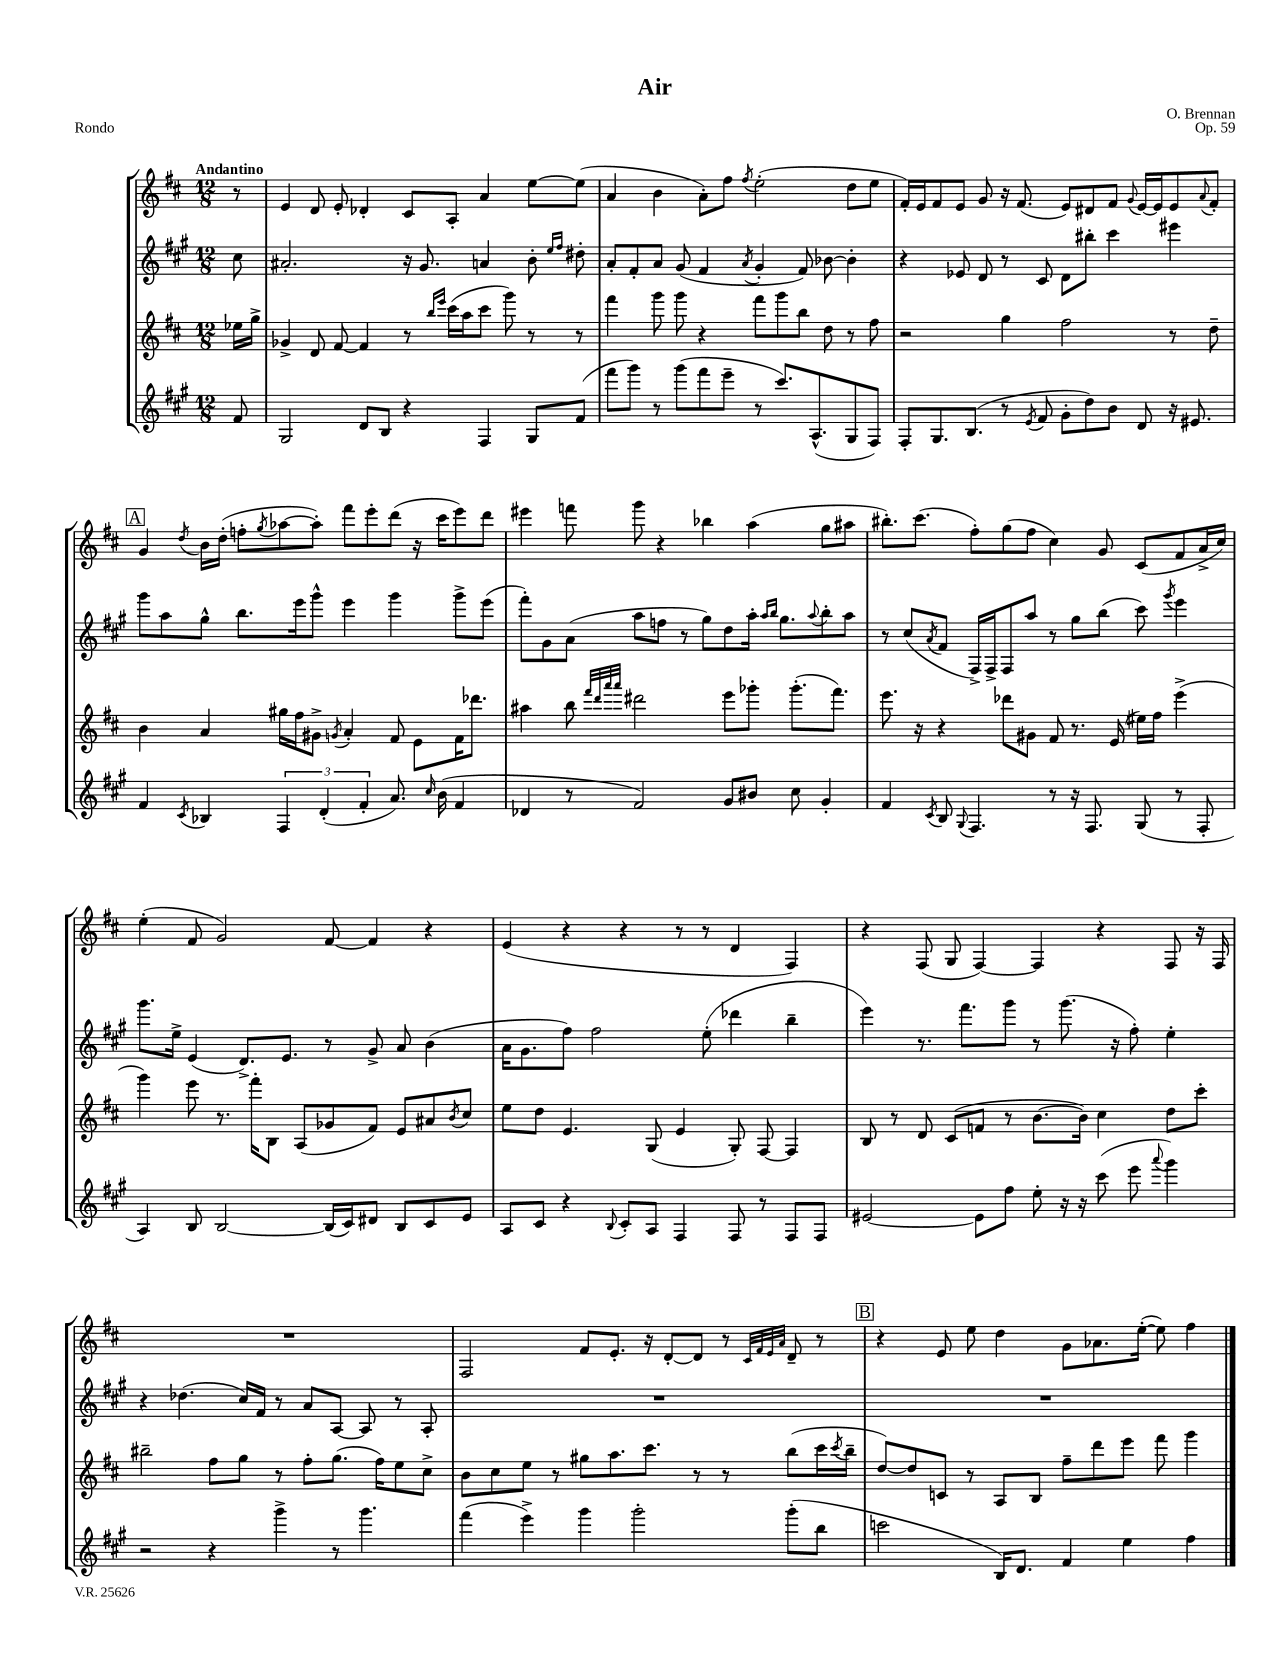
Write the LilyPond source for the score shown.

\header { title = "Air" composer = "O. Brennan" opus = "Op. 59" piece = "Rondo" }
<<
\new StaffGroup <<
\new Staff = "s0" {
    \clef treble \key d \major \numericTimeSignature \time 12/8 \partial 8 \tempo "Andantino"
    r8 |
    e'4 d'8 e'8-. des'4-. cis'8 a8-. a'4 e''8~ e''8( |
    a'4 b'4 a'8-.) fis''8 \acciaccatura { fis''8 } e''2-.( d''8 e''8 |
    fis'16-.) e'16 fis'8 e'8 g'8 r16 fis'8.( e'8) dis'8 fis'8 \appoggiatura { g'8 } e'16~ e'16 e'8 \appoggiatura { a'8 } fis'8-. |
    \mark \markup { \box "A" } g'4 \acciaccatura { d''8 } b'16 d''16-.( f''8-. \acciaccatura { g''8 } aes''8~ aes''8-.) fis'''8 e'''8-. d'''8( r16 cis'''16 e'''8) d'''8 |
    eis'''4 f'''8 g'''8 r4 bes''4 a''4( g''8 ais''8 |
    bis''8.-.) cis'''8.( fis''8-.) g''8( fis''8 cis''4) g'8 cis'8( fis'8 a'16-> cis''16) |
    e''4-.( fis'8 g'2) fis'8~ fis'4 r4 |
    e'4( r4 r4 r8 r8 d'4 fis4) |
    r4 fis8( g8 fis4~) fis4 r4 fis8 r16 fis16 |
    R1. |
    fis2 fis'8 e'8.-. r16 d'8~-. d'8 r8 \grace { cis'32 fis'32 e'32 a'32 } d'8-- r8 |
    \mark \markup { \box "B" } r4 e'8 e''8 d''4 g'8 aes'8. e''16~-.( e''8) fis''4 \bar "|." |
}
\new Staff = "s1" {
    \clef treble \key a \major \numericTimeSignature \time 12/8 \partial 8
    cis''8 |
    ais'2.-. r16 gis'8. a'4 b'8-. \grace { e''16 fis''16 } dis''8-. |
    a'8-. fis'8-. a'8 gis'8( fis'4 \acciaccatura { a'8 } gis'4-. fis'8) bes'8~ bes'4-. |
    r4 ees'8 d'8 r8 cis'8 d'8 bis''8-. cis'''4 eis'''4 |
    \mark \markup { \box "A" } gis'''8 a''8 gis''8-^ b''8. e'''16 gis'''8-^ e'''4 gis'''4 gis'''8-> e'''8( |
    fis'''8-.) gis'8 a'8( a''8 f''8 r8 gis''8) d''8 a''16-. \grace { a''16 b''16 } gis''8. \appoggiatura { a''8 } b''8-. a''8 |
    r8 cis''8( \acciaccatura { a'8 } fis'8 fis16->) fis16-> fis8 a''8 r8 gis''8 b''8( cis'''8) \acciaccatura { gis'''8 } e'''4 |
    gis'''8. e''16-> e'4( d'8.->) e'8. r8 gis'8-> a'8 b'4( |
    a'16 gis'8. fis''8) fis''2 e''8-.( des'''4 b''4-- |
    e'''4) r8. fis'''8. gis'''8 r8 gis'''8.( r16 fis''8-.) e''4-. |
    r4 des''4.( cis''16) fis'16 r8 a'8 a8~ a8 r8 a8-. |
    R1. |
    \mark \markup { \box "B" } R1. \bar "|." |
}
\new Staff = "s2" {
    \clef treble \key d \major \numericTimeSignature \time 12/8 \partial 8
    ees''16 g''16-> |
    ges'4-> d'8 fis'8~ fis'4 r8 \grace { b''16 e'''16 } cis'''16( a''16 cis'''8 g'''8) r8 r8 |
    fis'''4 g'''8 g'''8 r4 fis'''8 g'''8 b''8 d''8 r8 fis''8 |
    r2 g''4 fis''2 r8 d''8-- |
    \mark \markup { \box "A" } b'4 a'4 gis''16 fis''16 gis'8-> \acciaccatura { g'8 } a'4-. fis'8 e'8 fis'16 des'''8. |
    ais''4 b''8 \grace { fis'''32 d'''32 a'''32 a'''32 } dis'''2 e'''8 ges'''8-. ges'''8.-.( fis'''8.) |
    e'''8. r16 r4 des'''8 gis'8 fis'8 r8. e'16( eis''16) fis''16 e'''4->( |
    g'''4) e'''8 r8. fis'''16-. b8 a8( ges'8 fis'8) e'8 ais'8 \acciaccatura { b'8 } cis''8 |
    e''8 d''8 e'4. g8( e'4 g8-.) fis8~ fis4 |
    b8 r8 d'8 cis'8( f'8 r8 b'8.~ b'16) cis''4 d''8 cis'''8-. |
    bis''2-- fis''8 g''8 r8 fis''8-. g''8.( fis''16) e''8 cis''8-> |
    b'8 cis''8 e''8 r8 gis''8 a''8. cis'''8. r8 r8 b''8( cis'''16 \acciaccatura { cis'''8 } b''16-- |
    \mark \markup { \box "B" } d''8~) d''8 c'8 r8 a8 b8 fis''8-- d'''8 e'''8 fis'''8 g'''4 \bar "|." |
}
\new Staff = "s3" {
    \clef treble \key a \major \numericTimeSignature \time 12/8 \partial 8
    fis'8 |
    gis2 d'8 b8 r4 fis4 gis8 fis'8( |
    fis'''8 gis'''8) r8 gis'''8( fis'''8 e'''8-- r8 cis'''8.) a8.-^( gis8 fis8) |
    fis8-. gis8. b8.( r8 \acciaccatura { e'8 } fis'8 gis'8-. d''8) b'8 d'8 r16 eis'8. |
    \mark \markup { \box "A" } fis'4 \acciaccatura { cis'8 } bes4 \tuplet 3/2 { fis4 d'4-.( fis'4-. } a'8.) \grace { cis''16 } b'16( fis'4 |
    des'4 r8 fis'2) gis'8 bis'8 cis''8 gis'4-. |
    fis'4 \acciaccatura { cis'8 } b8 \appoggiatura { gis8 } fis4. r8 r16 fis8. gis8( r8 fis8-. |
    a4) b8 b2~ b16( cis'16) dis'8 b8 cis'8 e'8 |
    a8 cis'8 r4 \appoggiatura { b8 } cis'8-. a8 fis4 fis8 r8 fis8 fis8 |
    eis'2~ eis'8 fis''8 e''8-. r16 r16 cis'''8( e'''8 \appoggiatura { a'''8 } gis'''4) |
    r2 r4 gis'''4-> r8 gis'''4. |
    fis'''4( e'''4->) gis'''4 gis'''2-. gis'''8-.( b''8 |
    \mark \markup { \box "B" } c'''2 b16) d'8. fis'4 e''4 fis''4 \bar "|." |
}
>>
>>
\layout { \context { \Score \remove "Bar_number_engraver" } }
